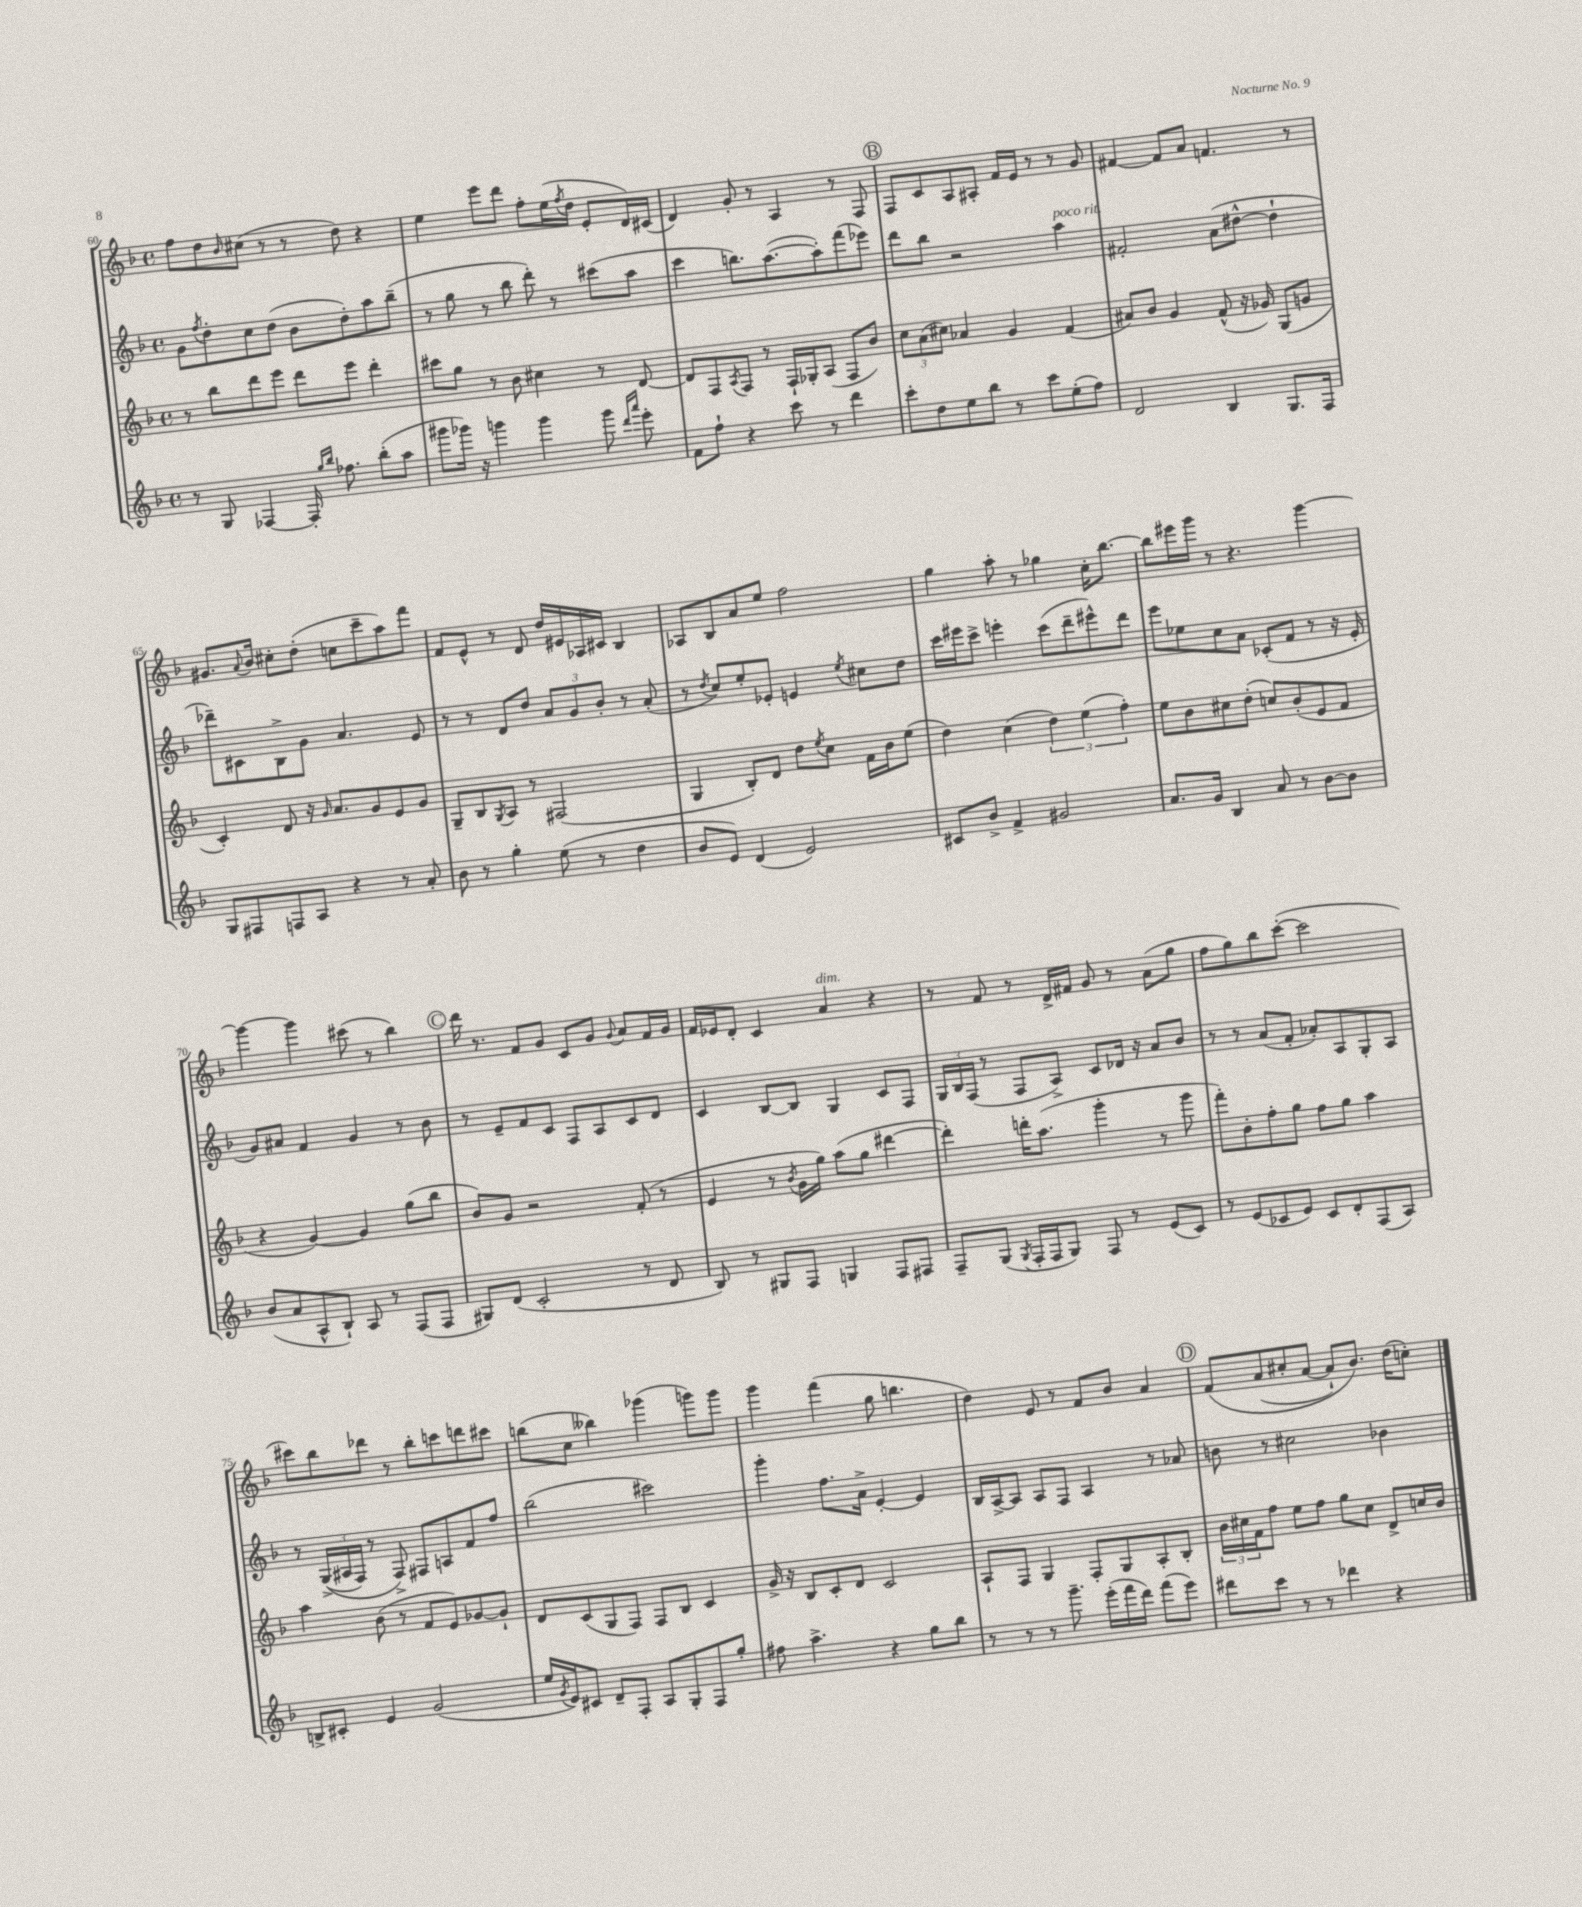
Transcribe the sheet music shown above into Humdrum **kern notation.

**kern	**kern	**kern	**kern
*part4	*part3	*part2	*part1
*staff4	*staff3	*staff2	*staff1
*clefG2	*clefG2	*clefG2	*clefG2
*k[b-]	*k[b-]	*k[b-]	*k[b-]
*M4/4	*M4/4	*M4/4	*M4/4
*met(c)	*met(c)	*met(c)	*met(c)
=60	=60	=60	=60
8r	8r	8g\L	8ff\L
.	.	8qff/	.
8G/	8bb-\L	8dd'\	8dd\
.	.	.	16qqb-/
[4F-X/	8ddd\	8cc\	(8cc#X\J
.	8eee\J	(8dd\J	8r
16F-'/]	8ddd\L	8b-\L	8r
16qqgg/LL	.	.	.
16qqbb-/JJ	.	.	.
8.ff-X\	.	.	.
.	8eee\J	8dd'\)	8dd\)
(8bb-'\L	4ddd'\	8aa\	4r
8aa\J	.	(8bb-~\J	.
=61	=61	=61	=61
8ggg#X\L	8ccc#X\L	8r	4ee\
16ggg-X\Jk)	8gg\J	8gg\	.
16r	.	.	.
4gggn\	8r	8r	8eee\L
.	8b-\	8bb-\	8ddd\J
4ggg\	4cc#X\	8ddd'\)	8ff'\L
.	.	8r	(16ee\L
.	.	.	8qff/
.	.	.	16dd\JJ
8ggg\	8r	(8ccc#X\L	8e'/L
16qqddd/LL	.	.	.
16qqaaa/JJ	.	.	.
8eee'\	[8d/	8aa\J	16d/L)
.	.	.	(16c#X/JJ
=62	=62	=62	=62
8f\L	8d/L]	4ccc\	4d/)
8ff`\J	8F/	.	.
.	8qA/	.	.
4r	8F/J	8.bbn\L)	8g'/
.	8r	.	8r
.	.	([8.aa\	.
8ccc\	16F`/LL	.	4A/
.	16G-X'/J	.	.
8r	(8A/J	8aa'\])	.
4ddd\	8F/L	(8fff\	8r
.	8b-/J)	8eee-X\J)	8F/
!!LO:REH:place=s1:t=B
=63	=63	=63	=63
8ccc'\L	12cc\L	8ddd\L	8F/L
.	(12a\	.	.
8dd\	.	8bb-\J	8c/
.	12cc#X\J)	.	.
8ee\	4a-X/	2r	8A/
8bb-\J	.	.	8A#X'/J
8r	4g/	.	16f/LL
.	.	.	16e/JJ
8ccc\L	.	.	8r
!	!	!LO:TX:a:i:t=poco rit.	!
(8ee'\	(4f/	4aa\	8r
8ff\J)	.	.	8g/
=64	=64	=64	=64
2d/	8a#X/L)	2f#X'/	[4f#X/
.	8b-/J	.	.
.	4g/	.	8f#/L]
.	.	.	8a/J
4B-/	(8f^^/	(8a\L	4.fn/
.	16r	[8dd#X^^\J	.
.	16g-X/)	.	.
8.G/L	(8G/L	4dd#`\]	.
.	8gn/J	.	8r
16F/Jk	.	.	.
!!LO:LB:g=z
=65	=65	=65	=65
8G/L	4c'/)	8ddd-X~\L)	8.g#X/L
8F#X/	.	8c#X\	.
.	.	.	8qqa/
.	.	.	16b-/Jk
8Fn/	8d/	8B-^\	8cc#X'\L
8A/J	16r	8g\J	(8dd'\J
.	16qqg/	.	.
.	8.a/L	.	.
4r	.	4.a/	8ccn\L
.	8g/	.	8ccc~\
8r	8e/	.	8aa\)
8a'/	8g/J	8e/	8fff\J
=66	=66	=66	=66
8b-\	8G~/L	8r	8f/L
8r	8B-/	8r	8e^^/J
.	8qG/	.	.
4gg'\	8A/J	8d/L	8r
.	8r	8dd/J	8d/
(8ee\	(2F#X/	12a/L	16dd/LL
.	.	.	16e#X/
.	.	12g/	.
8r	.	.	16A-X/
.	.	12b-'/J	.
.	.	.	16c#X/JJ
4dd\	.	8r	4B-/
.	.	(8a'/	.
=67	=67	=67	=67
8b-/L	4G/	8r	8A-X/L
.	.	8qdd/	.
8e/J)	.	8cc/L)	8B-/
(4d/	8B-'/L)	8ee'/	8a/
.	8d/J	8e-X'/J	8ee/J
2e/)	8dd\L	4en/	2ff\
.	8qee/	.	.
.	8cc\J	.	.
.	.	8qee/	.
.	16f\LL	8cc#X\L	.
.	16b-\J	.	.
.	(8ee\J	8dd\J	.
=68	=68	=68	=68
8c#X/L	4dd\)	16ccc\LL	4gg\
.	.	16eee#X\J	.
8b-^/J	.	8ccc^\J	.
4f^/	(4cc\	4eeen'\	8aa'\
.	.	.	8r
2g#X/	6dd\)	(8ccc\L	4gg-X\
.	.	8ddd~\	.
.	(6ee\	.	.
.	.	8eee#X^^\)	16cc'\KL
.	.	.	[8.bb-\J
.	6ff'\)	.	.
.	.	8ddd\J	.
=69	=69	=69	=69
8.a/L	8ee\L	8eee\L	8bb-\L]
.	8b-\	8ee-X\	16eee#X\L
16g/Jk	.	.	16ggg\JJ
4B-/	8cc#X\	8cc\	8r
.	(8dd'\J	8a\J	4.r
8a/	8ccn/L)	(8c-X'/L	.
8r	(8b-'/	8f/J	.
[8b-\L	8e/	8r	[4ggg\
8b-\J]	8f/J	16r	.
.	.	16e'/	.
!!LO:LB:g=z
=70	=70	=70	=70
(8b-/L	4r	8g/L)	4ggg\_
8a/	.	8a#X/J	.
8A^^/	[4g/)	4f/	4ggg\]
8B-`/J)	.	.	.
8A/	4g/]	4g/	(8ccc#X\
8r	.	.	8r
(8F/L	(8gg\L	8r	4bb-\)
8F/J	8bb-\J	8b-\	.
!!LO:REH:place=s1:t=C
=71	=71	=71	=71
8G#X/L)	8b-/L)	8r	16ddd\
.	.	.	8.r
(8d/J	8g/J	8e~/L	.
2c'/	2r	8f/	8f/L
.	.	8c/J	8g/J
.	.	8F/L	8c/L
.	.	8A/	8g/J
.	.	.	8qqg/
8r	(8f'/	8c/	8a/L
8d/	8r	8d/J	16f/L
.	.	.	16g/JJ
=72	=72	=72	=72
8B-/)	4e/	4c/	16f/LL
.	.	.	16e-X/J
8r	.	.	8d'/J
8G#X/L	8r	[8B-/L	4c/
.	8qb-/	.	.
8F/J	16g\LL	8B-/J]	.
.	16gg\JJ)	.	.
!	!	!	!LO:TX:a:i:t=dim.
4Gn/	(8aa\L	4G/	4a/
.	8gg\J	.	.
8F/L	[4ddd#X\	8c/L	4r
8F#X/J	.	8F/J	.
=73	=73	=73	=73
8F~/L	4ddd#'\])	24G/LL	8r
.	.	24B-/	.
.	.	(24F/JJ	.
(8G/J	.	8r	8f/
8qG/	.	.	.
16F'/LL	16dddn'\KL	8F/L	8r
16F/J	(8.aa\J	.	.
8G/J)	.	8A^/J)	16d^/LL
.	.	.	16f#X/JJ
8F/	4ggg'\	8c/L	8g/
8r	.	16d-X/Jk	8r
.	.	16r	.
(8e/L	8r	8a/L	(8a\L
8c/J)	8ggg\	8b-/J	8gg\J
=74	=74	=74	=74
8r	8fff'\L)	8r	8ff\L
(8e/L	8b-'\	8r	8gg\)
8c-X/	8ff'\	(8a/L	8bb-\
8e/J)	8gg\J	8f'/J	([8ccc'\J
8c-/L	8ff\L	8a-X'/L)	2ccc\]
8d'/	8gg\J	8A/	.
(8F/	4aa\	8G'/	.
8A/J)	.	8A/J	.
!!LO:LB:g=z
=75	=75	=75	=75
8Bn^/L	4aa\	8r	8ccc#X\L)
8c#X'/J	.	((24G^/LL	8bb-\
.	.	24A#X/	.
.	.	24F/JJ)	.
4e/	(8b-\	8r	8ddd-X\J
.	8r	8F^/)	8r
(2g/	8f/L	8F#X/L	8bb-'\L
.	8e/)	8An/	8cccn\
.	[8g-X/	8f/	8dddn\
.	8g-`/J]	8ff/J	8ccc#X\J
=76	=76	=76	=76
16ee/LL	8d/L	(2bb-\	(8bbn\L
8qg/	.	.	.
16e/J)	.	.	.
8c#X/J	(8c/	.	8cc\J
8d~/L	8G/	.	4bb--X\)
8F'/J	8F/J)	.	.
8A/L	8F/L	2ccc#X\)	(4ggg-X\
8G'/	8B-/J	.	.
8F/	4c/	.	8gggn\L)
8gg'/J	.	.	8ggg\J
=77	=77	=77	=77
8ff#X\	16g^/	4ggg'\	4ggg\
.	16r	.	.
4.aa^\	8B-/L	.	.
.	8c'/	8.ff\L	(4fff\
.	8d/J	.	.
.	.	16a^\Jk	.
4r	2c/	[4e'/	8gg\
.	.	.	4.bbn\
8gg\L	.	4e/]	.
8bb-\J	.	.	.
=78	=78	=78	=78
8r	8A`/L	16B-/LL	4dd\)
.	.	[16A^/J	.
8r	8F/J	8A/J]	.
8r	4G/	8A/L	8e/
8.ggg~\	.	8F/J	8r
.	8F'/L	4A/	8f/L
(16eee'\LL	.	.	.
16fff\	8G/	.	8b-/J
16ddd\JJ)	.	.	.
(8fff\L	8A'/	8r	4a/
8eee\J)	8B-'/J	8a-X/	.
!!LO:REH:place=s1:t=D
=79	=79	=79	=79
8ddd#X\L	24b-\LL	8bn\	(8f/L
.	24cc#X\	.	.
.	24f\J	.	.
8ccc\J	8ff\J	8r	(8a/
8r	8ee\L	2cc#X\	8cc#X'/
8r	8ff\J	.	[8a/J
4ddd-X\	8gg\L	.	8a`/L])
.	8cc#\J	.	8.b-/J)
4r	8d^/L	4b-X\	.
.	.	.	(16dd\KL
.	16ccn/L	.	8ccn'\J)
.	16b-/JJ	.	.
==	==	==	==
*-	*-	*-	*-
